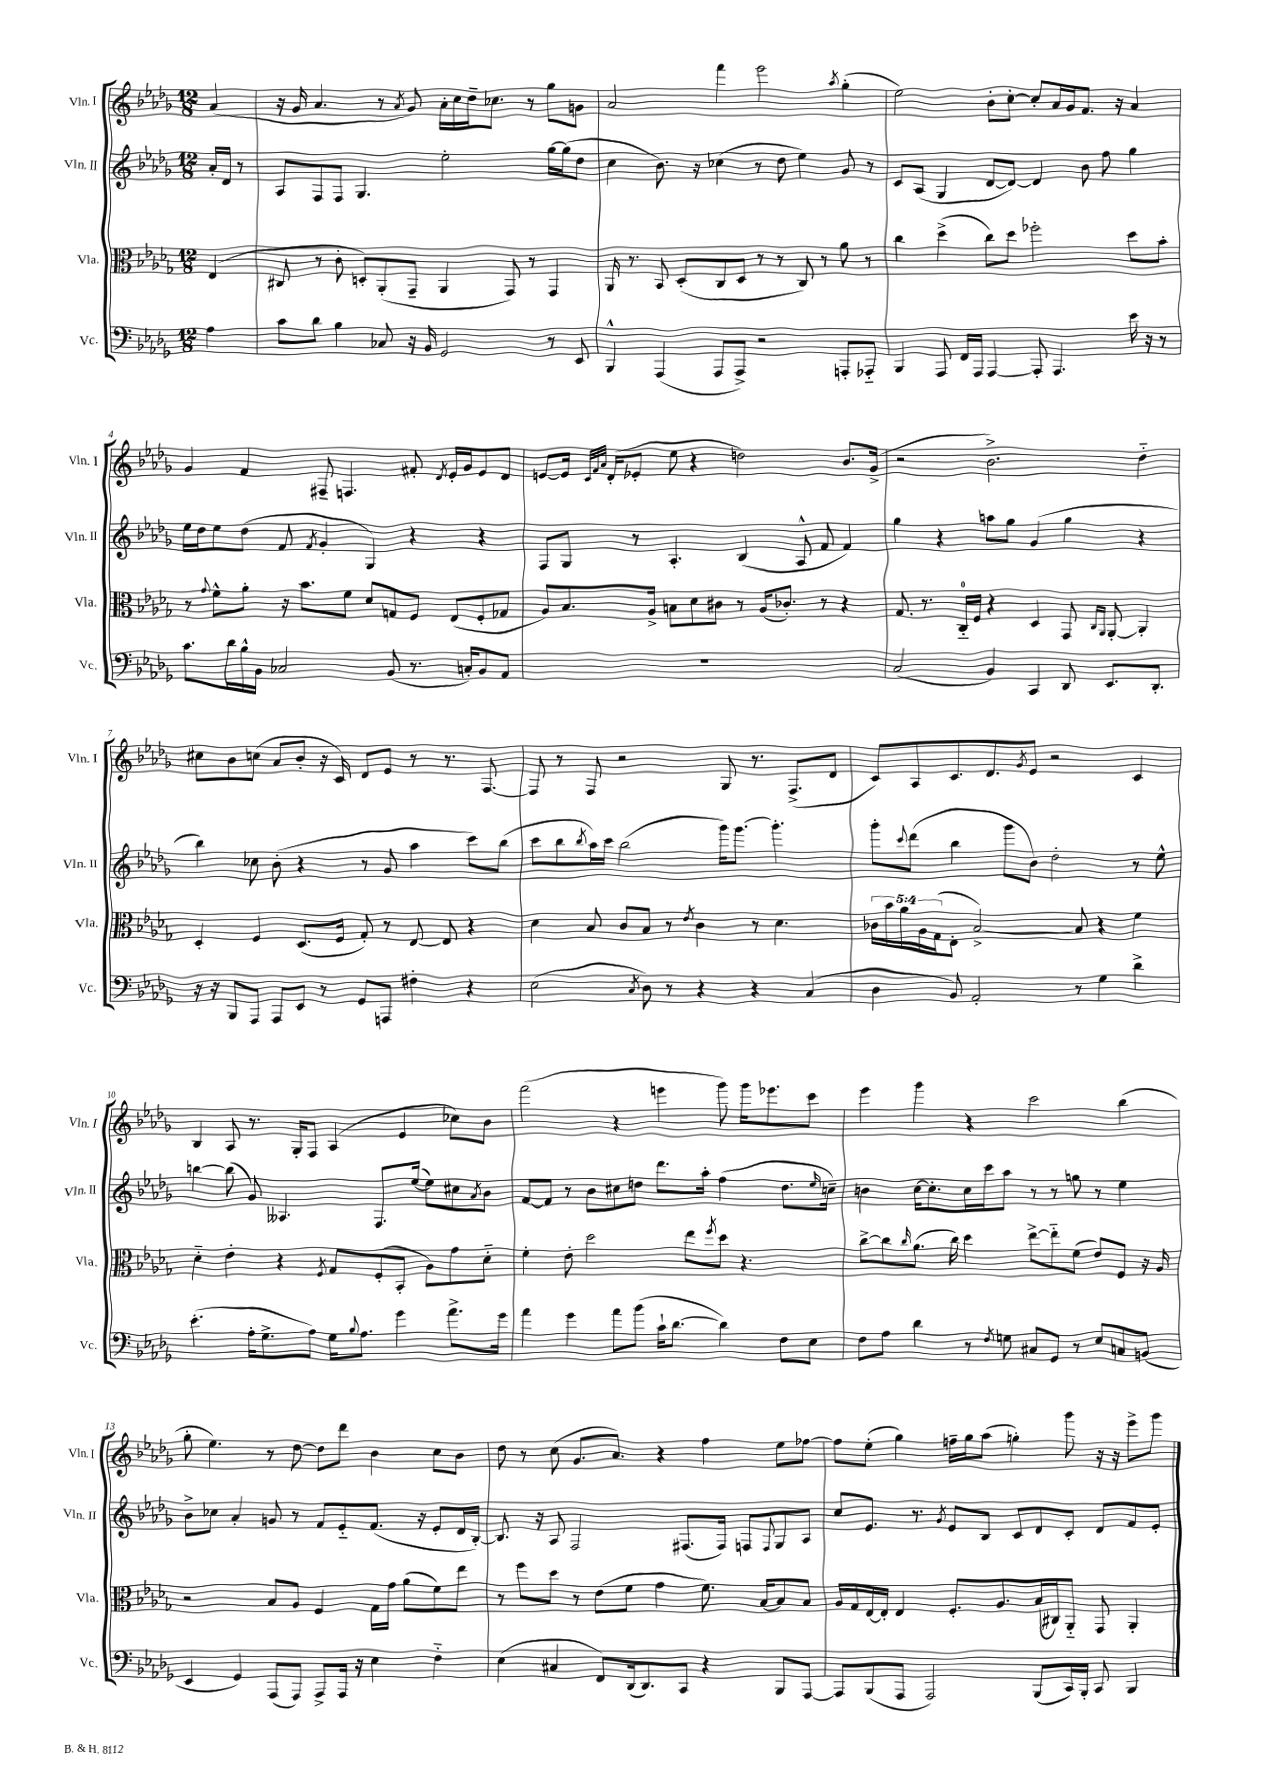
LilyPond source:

<<
\new StaffGroup <<
\new Staff = "s0" \with { instrumentName = "Vln. I" shortInstrumentName = "Vln. I" } {
    \clef treble \key des \major \numericTimeSignature \time 12/8 \partial 4
    aes'4( |
    r16 ges'16 aes'4. r8 \acciaccatura { aes'8 } ges'8) aes'16-. c''16 des''16-- ces''8. r8 ges''8 g'8 |
    aes'2 f'''4 ees'''2 \acciaccatura { aes''8 } ges''4-.( |
    ees''2) bes'8-. c''8~-. c''8-. aes'16 ges'16 f'8. r16 aes'4 |
    ges'4 f'4 fis8-- f4. fis'8-. \acciaccatura { des'8 } ees'16-. ges'16 ees'8 des'8 |
    e'8~ e'16 \grace { c'32 f'32 aes'32 } des'16-.( ees'8-. ees''8 r4 d''2) bes'8. ges'16->( |
    r2 bes'2.->) des''4-_ |
    cis''8 bes'8 c''8( aes'8 bes'8-. r16 c'16) des'8 ees'8 r8 r8. f8.~ |
    f8 r8 f8 r2 ges8 r8. f8.->( des'8 |
    c'8) aes8 c'8. des'8. \acciaccatura { ges'8 } ees'8 r2 c'4 |
    bes4 aes8 r8. ges16-. f8 aes4( ees'4 ces''8) bes'8 |
    f'''2( r4 e'''4 ges'''8) ges'''16 ees'''8. c'''8 |
    ees'''4 ges'''4 r4 c'''2 bes''4( |
    ges''8-. ees''4.) r8 des''8~ des''8 des'''8 bes'4 c''8 bes'8 |
    des''8 r8 c''8( ges'8. aes'8.) r4 f''4 ees''8 fes''8~ |
    fes''8 ees''8-.( ges''4) f''16-- ges''16 aes''8( g''4-.) ges'''8 r16 r16 ees'''8-> ges'''8 \bar "|." |
}
\new Staff = "s1" \with { instrumentName = "Vln. II" shortInstrumentName = "Vln. II" } {
    \clef treble \key des \major \numericTimeSignature \time 12/8 \partial 4
    aes'16-. des'16 r8 |
    aes8 f8 f8 ges4. ees''2-. ges''16~ ges''16( des''8 |
    c''4 bes'8.) r16 ces''4( r8 des''8 ees''4) ges'8 r8 |
    c'8 aes8( ges4 des'8~ des'8~) des'4 bes'8 f''8 ges''4 |
    ees''16 des''16 ees''8 des''8( f'8 \acciaccatura { f'8 } ges'4-. ges4) r4 r4 |
    f8 ges8 r8 aes4.-. bes4( aes8-^ f'8 f'4) |
    ges''4 r4 a''8 ges''8 ges'4( ges''4 r4 |
    bes''4) ces''8 bes'8-.( r4 r8 ges'8 aes''4 c'''8) bes''8( |
    c'''8 bes''8 \acciaccatura { bes''8 } aes''16) c'''16 bes''2( ges'''16) ges'''8.~ ges'''4.-. |
    ges'''8-. \appoggiatura { c'''8 } des'''8( bes''4 ges'''8 bes'8) des''2-. r8 ees''8-^ |
    b''4~ b''8( ges'8) aeses4. f8. ees''16~( ees''8) cis''8 \acciaccatura { aes'8 } bes'8 |
    f'8~ f'8 r8 bes'8 cis''8 d''8 des'''8. aes''16-. f''4( d''8. \grace { ees''16 } c''16--) |
    b'4 c''16~ c''8.-. c''16 c'''16 aes''8 r8 r8 g''8 r8 ees''4 |
    bes'8-> ces''8 aes'4-. g'8 r8 f'8 ees'8-_ f'8.( r16 ees'8-. des'16 bes16~-.) |
    bes8. r16 aes8 f2 fis8.( fis16) f8 \appoggiatura { f8 } ges8 aes8 |
    c''8 ees'8. r8. \acciaccatura { ges'8 } ees'8 bes8 c'8 des'8 c'8-. des'8 f'8 ees'8-. \bar "|." |
}
\new Staff = "s2" \with { instrumentName = "Vla." shortInstrumentName = "Vla." } {
    \clef alto \key des \major \numericTimeSignature \time 12/8 \override Staff.TupletNumber.text = #tuplet-number::calc-fraction-text \partial 4
    ees4( |
    cis8 r8 c'8-. d8-.) aes,8-.( ges,8-- aes,4 ges,8) r8 ges,4 |
    aes,16 r8. bes,8 des8-.( c8 des8 r8 r8 c8) r8 aes'8 r8 |
    c''4 des''4->( c''8) des''8 fes''2-. des''8 bes'8-. |
    r8 \appoggiatura { ges'8 } f'8-^ aes'8-. r16 bes'8. f'8 des'8 g8 f8 ees8( f8-. ges8 |
    aes8) bes8. aes16-> b8 des'8 cis'8 r8 aes16( ces'8.-.) r8 r4 |
    ges8. r8. c16-0-_ f16 r4 des4 ges,8 \grace { c16 aes,16 } aes,8~-. aes,4-. |
    des4-. f4 des8.( f16 ges8-.) r8 ees8~ ees8 r4 |
    des'4 bes8 c'8 bes8 r8 \acciaccatura { ees'8 } c'4 r8 des'4. |
    \tuplet 5/4 { ces'16 bes'16 aes'16 aes16 ges16( } ees8-. bes2~->) bes8 r4 f'4 |
    des'4-_ ees'4-. r4 \acciaccatura { f8 } ges8 f8-.( bes,8-. aes8) ges'8 des'8-_ |
    f'4-. ees'8-. des''2 ees''8 \acciaccatura { f''8 } des''8 r4. |
    c''8~-> c''8 \grace { c''16 } aes'8.( c''16) des''4 ees''8~-> ees''8-_ f'8( ees'8) f8 r16 aes16 |
    r2 bes8 aes8 f4 ges16 ges'16 aes'8( f'8) ees''8 |
    r8 f''8 des''8 r8 ees'8( f'8 ges'4 f'8.) bes16~ bes8 bes8 |
    aes16 ges16 ees16~ ees16-. ees4 f8.-. aes8. bes16( cis16) aes,8-_ ges,8 aes,4-. \bar "|." |
}
\new Staff = "s3" \with { instrumentName = "Vc." shortInstrumentName = "Vc." } {
    \clef bass \key des \major \numericTimeSignature \time 12/8 \partial 4
    aes4 |
    c'8 des'8 bes4 ces8 r16 bes,16 ges,2 r8 ees,8 |
    bes,,4-^ aes,,4( aes,,8 aes,,8->) r2 a,,8-. aes,,8-_ |
    bes,,4 aes,,8 f,16 aes,,16 aes,,4~ aes,,8-. aes,,4. ees'16 r16 r8 |
    c'8. des'16 bes16-^ bes,16 ces2 bes,8( r8. c16-.) bes,8 aes,8 |
    R1. |
    c2( bes,4) c,4 des,8 ees,8. des,8.-. |
    r16 r16 bes,,8 aes,,8 aes,,8 ees,8 r8 ges,8 a,,8 fis4-. r4 |
    ees2( \acciaccatura { c8 } des8) r8 r4 r4 c4( |
    des4 bes,8) aes,2-. r8 ges4 des'4-> |
    ees'4.-.( aes16-. ges8.-> aes8) ges16 \appoggiatura { bes8 } aes8. ges'4 aes'8.-> ges'16 |
    aes'4 ges'4 aes'8 bes'8( c'16-! des'8.~ des'4) f8 ees8 |
    f8 aes8 des'4 r8 \acciaccatura { f8 } g8 cis8 ges,8 r8 ees8 c8 b,8( |
    ees,4 ges,4) aes,,8( aes,,8) aes,,8-> aes,,16 r16 ees4 f4-_ |
    ees4( cis4 f,8) des,16( des,8.) c,8 r4 bes,,8 aes,,8~ |
    aes,,8 bes,,8( aes,,8 aes,,2) bes,,8( c,16) bes,,16-. c,8 bes,,4 \bar "|." |
}
>>
>>
